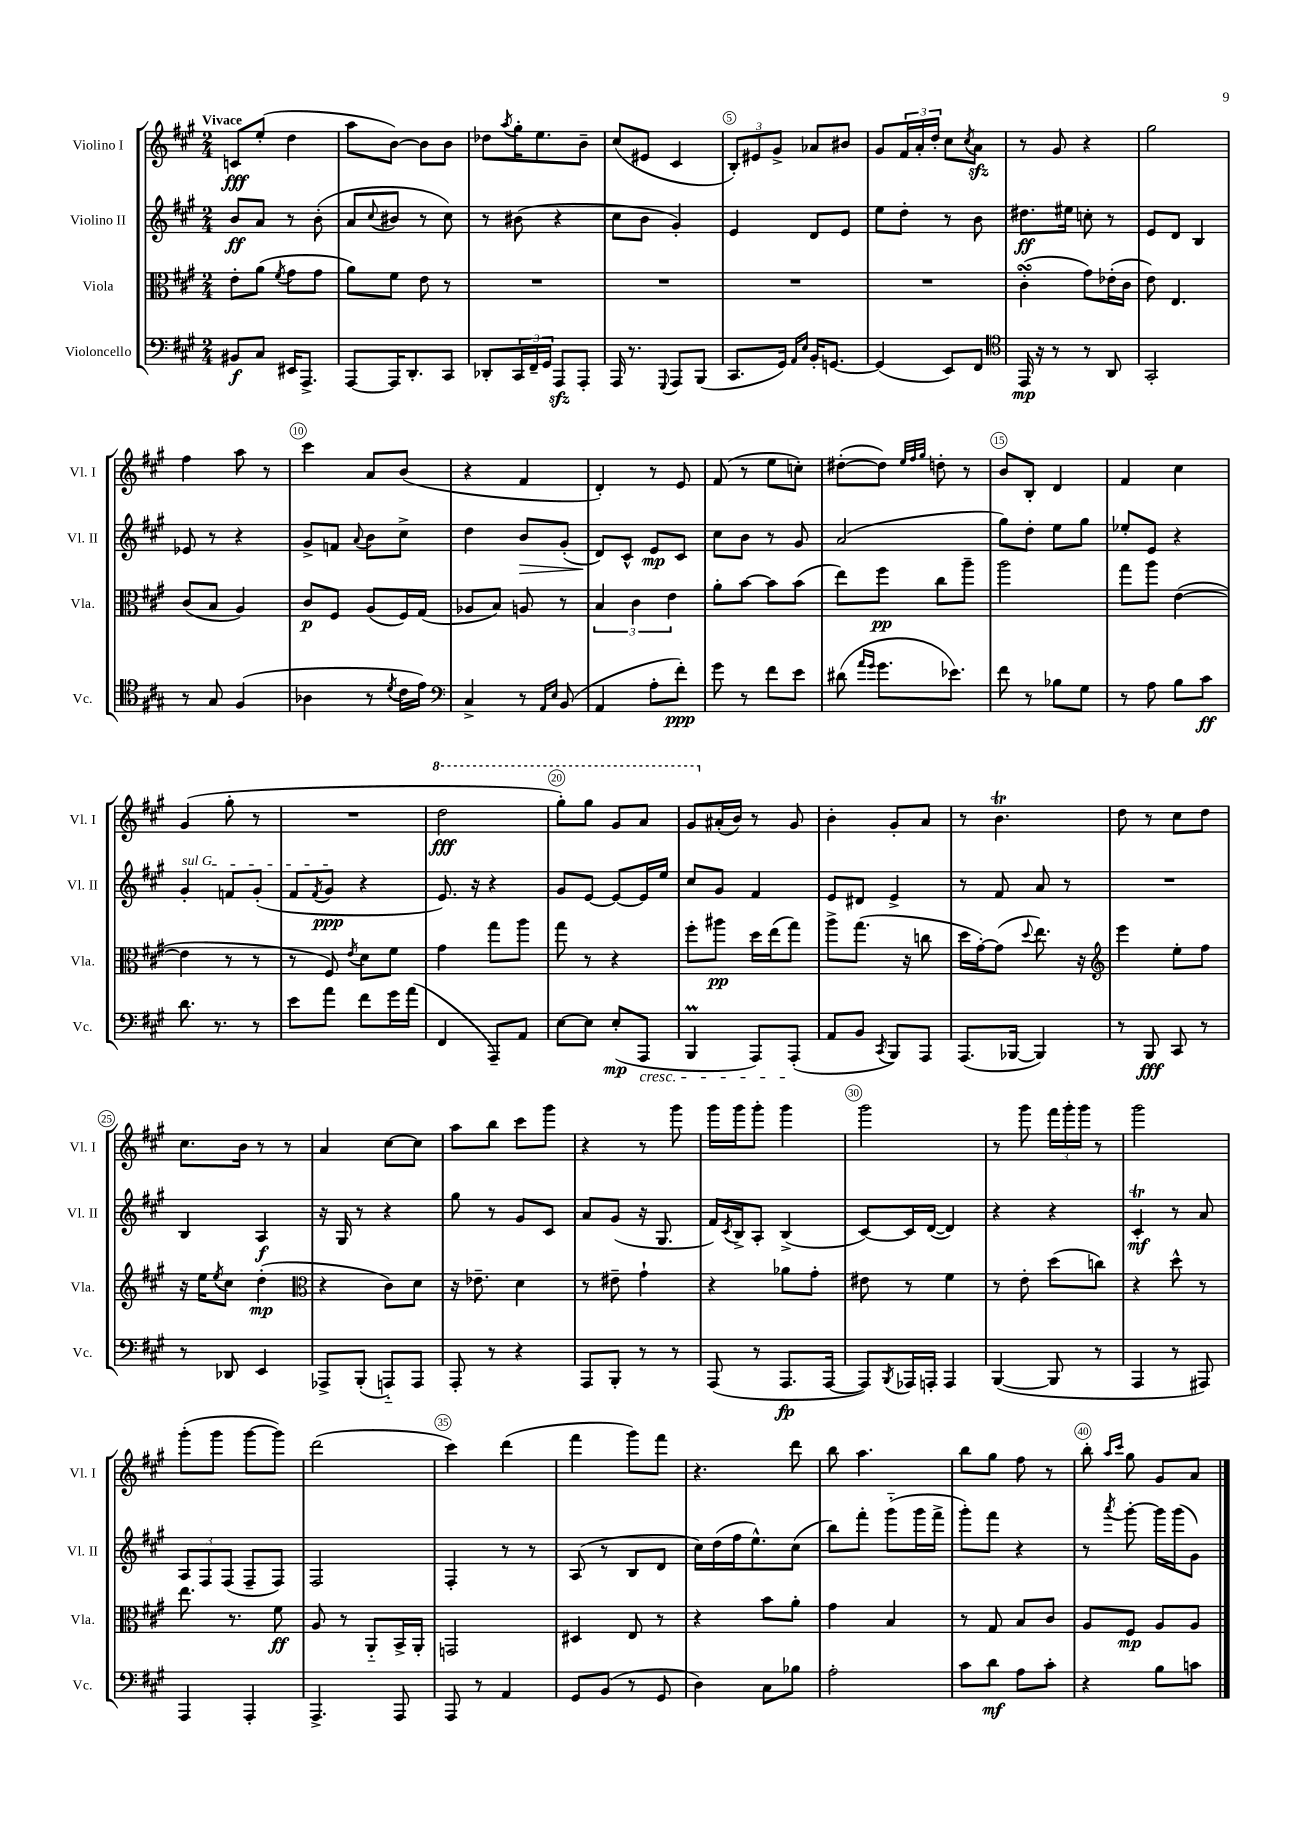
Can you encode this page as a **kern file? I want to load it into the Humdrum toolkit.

**kern	**kern	**kern	**kern
*staff4	*staff3	*staff2	*staff1
*clefF4	*clefC3	*clefG2	*clefG2
*k[f#c#g#]	*k[f#c#g#]	*k[f#c#g#]	*k[f#c#g#]
*M2/4	*M2/4	*M2/4	*M2/4
8BB#	8e'	8b	8c
8C#	(8a	8a	(8ee'
.	8qf#	.	.
16EE#	8g#	8r	4dd
8.AAA^	.	.	.
.	8g#	(8b'	.
=	=	=	=
[8AAA	8a)	8a	8aa
.	.	8qqcc#	.
16AAA]	8f#	8b#	[8b)
8.DD'	.	.	.
.	8e	8r	8b]
8CC#	8r	8cc#)	8b
=	=	=	=
8DD-'	2r	8r	8dd-
.	.	.	8qaa
24CC#	.	(8b#	16gg#'
24FF#~	.	.	.
.	.	.	8.ee
24GG#	.	.	.
8AAA	.	4r	.
8AAA'	.	.	8b~
=	=	=	=
16AAA	2r	8cc#	(8cc#
8.r	.	.	.
.	.	8b	8e#
8qqGGG#	.	.	.
8AAA	.	4g#')	4c#
(8BBB	.	.	.
=	=	=	=
8.CC#	2r	4e	12B')
.	.	.	12e#
.	.	.	12g#^
16GG#)	.	.	.
16qqAA	.	.	.
16qqE	.	.	.
16BB'	.	8d	8a-
[8.GG	.	.	.
.	.	8e	8b#
=	=	=	=
(4GG]	2r	8ee	8g#
.	.	8dd'	24f#
.	.	.	24a'
.	.	.	24dd'
8EE)	.	8r	8cc#
.	.	.	8qcc#
8FF#	.	8b	8a
=	=	=	=
*clefC4	*	*	*
16EE	(4c#'	8.dd#	8r
16r	.	.	.
8r	.	.	8g#
.	.	16ee#	.
8r	8g#)	8cc'	4r
8AA	(16e-'	8r	.
.	16c#	.	.
=	=	=	=
2GG#'	8e)	8e	2gg#
.	4.E	8d	.
.	.	4B	.
=	=	=	=
8r	(8c#	8e-	4ff#
8G#	8B	8r	.
(4F#	4A)	4r	8aa
.	.	.	8r
=	=	=	=
4A-	8c#	8g#^	4ccc#
.	8F#	8f	.
.	.	8qqa	.
8r	(8A	8b	8a
8qd	.	.	.
16c#	16F#)	8cc#^	(8b
16e)	(16G#	.	.
=	=	=	=
*clefF4	*	*	*
4C#^	8A-	4dd	4r
.	8B)	.	.
8r	8A	8b	4f#
16qqAA	.	.	.
16qqE	.	.	.
(8BB	8r	(8g#'	.
=	=	=	=
4AA	6B	8d)	4d')
.	.	8c#^^	.
.	6c#	.	.
8A'	.	8e	8r
.	6e	.	.
8f#')	.	8c#	8e
=	=	=	=
8g#	8a'	8cc#	(8f#
8r	[8b	8b	8r
8f#	8b]	8r	8ee
8e	(8b	8g#	8cc')
=	=	=	=
(8d#	8ee)	(2a	([8dd#'
16qqa	.	.	.
16qqg#	.	.	.
8.g#	8ff#	.	8dd#])
.	.	.	32qqee
.	.	.	32qqff#
.	.	.	32qqgg#
.	8cc#	.	8dd'
8.e-)	.	.	.
.	8aa~	.	8r
=	=	=	=
8f#	2aa	8gg#)	8b
8r	.	8dd'	8B'
8B-	.	8ee	4d
8G#	.	8gg#	.
=	=	=	=
8r	8gg#	8ee-'	4f#
8A	8aa	8e	.
8B	([4e	4r	4cc#
8c#	.	.	.
=	=	=	=
8.d	4e]	4g#'	(4g#
8.r	.	.	.
.	8r	8f	8gg#'
8r	8r	(8g#'	8r
=	=	=	=
8e	8r	8f#	2r
.	.	8qf#	.
8a	8F#)	8g#	.
.	8qe	.	.
8f#	8d	4r	.
16g#	8f#	.	.
(16a	.	.	.
=	=	=	=
4FF#	4g#	8.e)	2ddd
.	.	16r	.
8AAA~)	8gg#	4r	.
8AA	8aa	.	.
=	=	=	=
[8E	8gg#	8g#	8ggg#')
8E]	8r	[8e	8ggg#
(8E'	4r	8e_	8gg#
8AAA	.	16e]	8aa
.	.	16ee	.
=	=	=	=
4BBB	8ff#'	8cc#	8gg#
.	8aa#	8g#	(16a#'
.	.	.	16b)
8AAA)	16dd	4f#	8r
.	(16ee	.	.
(8AAA'	8gg#)	.	8g#
=	=	=	=
8AA	8aa^	8e	4b'
8BB	(8.gg#	8d#	.
8qCC#	.	.	.
8BBB)	.	4e^	8g#'
.	16r	.	.
8AAA	8cc	.	8a
=	=	=	=
(8.AAA	16dd	8r	8r
.	[16g#')	.	.
.	(8g#]	8f#	4.b
[16BBB-	.	.	.
.	8qqdd	.	.
4BBB-])	8.ee)	8a	.
.	.	8r	.
.	16r	.	.
=	=	=	=
*	*clefG2	*	*
8r	4eee	2r	8dd
8BBB	.	.	8r
8CC#	8ee'	.	8cc#
8r	8ff#	.	8dd
=	=	=	=
8r	16r	4B	8.cc#
.	16ee	.	.
.	8qee	.	.
8DD-	8cc#	.	.
.	.	.	16b
4EE	(4dd'	4A	8r
.	.	.	8r
=	=	=	=
*	*clefC3	*	*
8AAA-^	4r	16r	4a
.	.	16G#	.
(8BBB'	.	8r	.
8AAA'~)	8c#)	4r	[8cc#
8AAA	8d	.	8cc#]
=	=	=	=
8AAA'	16r	8gg#	8aa
.	8.e-~	.	.
8r	.	8r	8bb
4r	4d	8g#	8ccc#
.	.	8c#	8ggg#
=	=	=	=
8AAA	8r	8a	4r
8BBB'	8e#~	(8g#	.
8r	4g#`	16r	8r
.	.	8.G#	.
8r	.	.	8ggg#
=	=	=	=
(8AAA	4r	16f#)	16ggg#
.	.	8qc#	.
.	.	16B^	16ggg#
8r	.	8A'	8ggg#'
8.AAA	8a-	(4B^	4ggg#
.	8g#'	.	.
[16AAA	.	.	.
=	=	=	=
8AAA])	8e#	[8c#)	2ggg#
8qBBB	.	.	.
16AAA-	8r	16c#]	.
16AAA'	.	([16d	.
4AAA	4f#	4d])	.
=	=	=	=
([4BBB	8r	4r	8r
.	8e'	.	8ggg#
8BBB]	(8dd	4r	24fff#
.	.	.	24ggg#'
.	.	.	24ggg#
8r	8cc)	.	8r
=	=	=	=
4AAA	4r	4c#'	2ggg#
8r	8dd^^	8r	.
8AAA#)	8r	8a	.
=	=	=	=
4AAA	8.ee	12A	(8ggg#'
.	.	12F#	.
.	.	.	8ggg#
.	.	(12F#	.
.	8.r	.	.
4AAA'	.	8F#~	[8ggg#
.	8f#	8F#)	8ggg#])
=	=	=	=
4.AAA^	8A	2F#	(2ddd
.	8r	.	.
.	8AA'~	.	.
8AAA	16BB^	.	.
.	16AA'	.	.
=	=	=	=
8AAA	2GG	4F#'	4ccc#)
8r	.	.	.
4AA	.	8r	(4ddd
.	.	8r	.
=	=	=	=
8GG#	4D#	(8A	4fff#
(8BB	.	8r	.
8r	8E	8B	8ggg#)
8GG#	8r	8d	8fff#
=	=	=	=
4D)	4r	16cc#)	4.r
.	.	(16dd	.
.	.	16ff#	.
.	.	8.ee^^)	.
8C#	8b	.	.
8B-	8a'	(8cc#	8ddd
=	=	=	=
2A'	4g#	8bb)	8bb
.	.	8fff#'	4.aa
.	4B	(8ggg#'~	.
.	.	16ggg#	.
.	.	16fff#^	.
=	=	=	=
8c#	8r	8ggg#')	8bb
8d	8G#	8fff#	8gg#
8A	8B	4r	8ff#
8c#'	8c#	.	8r
=	=	=	=
4r	8A	8r	8bb'
.	.	.	16qqaa
.	.	8qaaa	16qqccc#
.	8F#	[8ggg#'	8gg#
8B	8A	16ggg#]	8g#
.	.	(16ggg#	.
8c	8A	8g#)	8a
==	==	==	==
*-	*-	*-	*-
